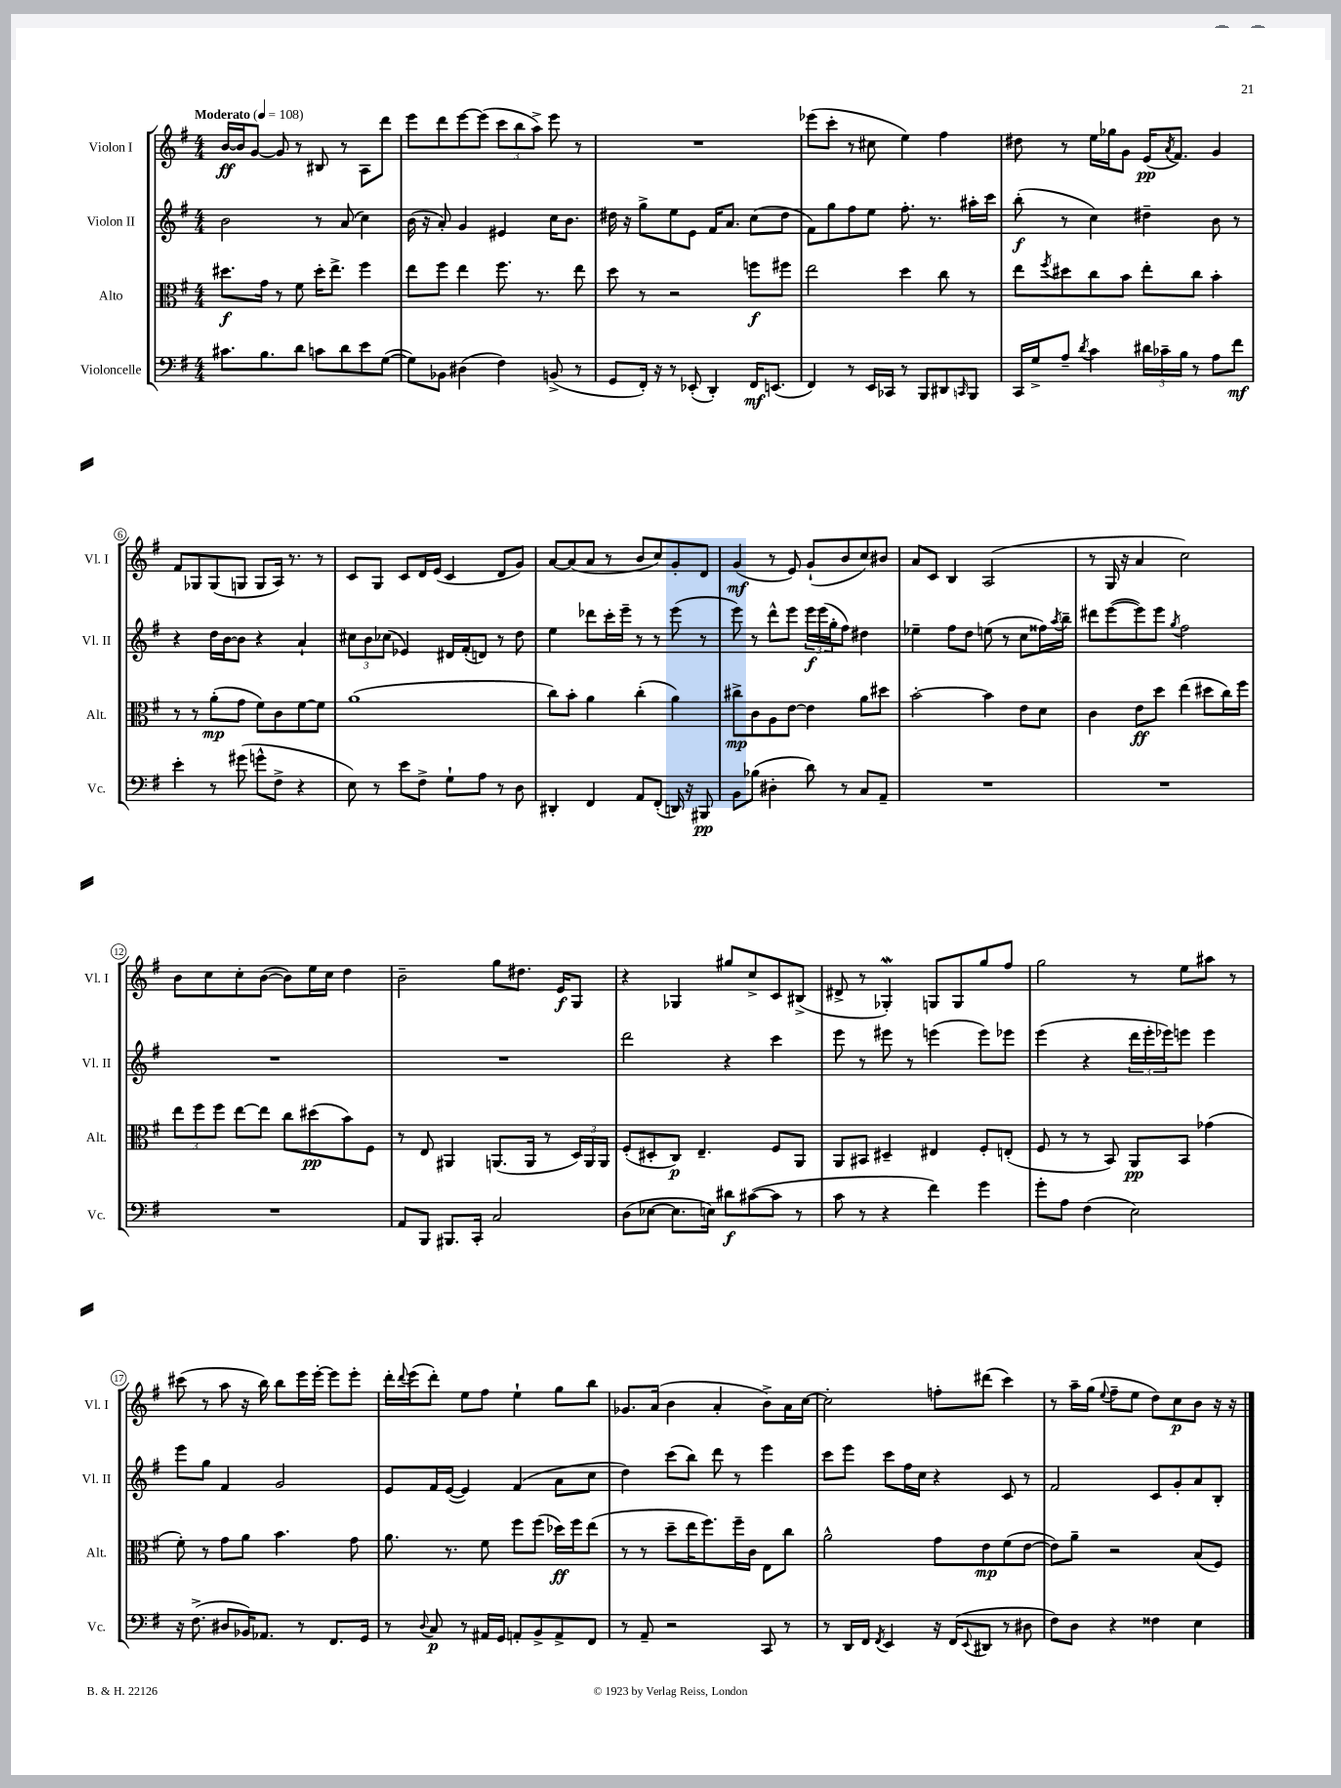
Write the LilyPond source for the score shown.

<<
\new StaffGroup <<
\new Staff = "s0" \with { instrumentName = "Violon I" shortInstrumentName = "Vl. I" } {
    \clef treble \key g \major \numericTimeSignature \time 4/4 \tempo "Moderato" 4 = 108
    b'16~\ff b'16 g'8~ g'8 r8 bis8 r8 a8 d'''8 |
    e'''8 d'''8 e'''8~ e'''8( \tuplet 3/2 { c'''8 b''8 a''8->) } e'''8 r8 |
    R1 |
    ees'''8( c'''8-. r8 cis''8 e''4) fis''4 |
    dis''8 r8 e''16 ges''16 g'8 e'16\pp( \acciaccatura { a'8 } fis'8.) g'4 |
    fis'8 ges8 ges8( g8 g8 a16) r8. r8 |
    c'8 g8 c'8 d'16 e'16( c'4 d'8 g'8) |
    a'8~ a'8( a'8 r8 b'8 c''8) g'8-. d'8 |
    g'4\mf( r8 e'8) g'8-!( b'8 c''8) bis'8 |
    a'8 c'8 b4 a2( |
    r8 g16 r16 a'4 c''2) |
    b'8 c''8 c''8-. b'8~( b'8) e''16 c''16 d''4 |
    b'2-- g''8 dis''8. e'16\f g8 |
    r4 ges4 gis''8 c''8-> c'8 bis8->( |
    dis'8-> r8 ges4-.\mordent) g8 g8 g''8 fis''8 |
    g''2 r8 e''8 ais''8 r8 |
    cis'''8( r8 a''8 r16 b''16) b''8 e'''16 e'''16~-. e'''8 e'''8-. |
    d'''16-. \appoggiatura { d'''8 } e'''16( d'''8-.) e''8 fis''8 e''4-! g''8 b''8 |
    ges'8. a'16( b'4 a'4-. b'8->) a'16 c''16~ |
    c''2-. f''8-. dis'''8( c'''4) |
    r8 a''16-- g''16( \appoggiatura { e''8 } fis''8-- e''8 d''8) c''8\p b'8 r16 r16 \bar "|." |
}
\new Staff = "s1" \with { instrumentName = "Violon II" shortInstrumentName = "Vl. II" } {
    \clef treble \key g \major \numericTimeSignature \time 4/4
    b'2 r8 a'8( c''4) |
    b'16( r16 a'8-.) g'4 eis'4 c''16 b'8. |
    dis''16 r16 g''8-> e''8 e'8 fis'16 a'8. c''8( dis''8 |
    fis'8) g''8 fis''8 e''8 fis''8.-. r8. ais''16-. c'''16 |
    b''8-.\f( r8 c''4) dis''4-- b'8 r8 |
    r4 d''16 b'16~ b'8 r4 a'4-! |
    \tuplet 3/2 { cis''8 b'8 ces''8( } ees'4) dis'16 fis'16-.( d'8) r8 d''8 |
    e''4 des'''8 c'''16-. e'''16-- r8 r8 e'''8( r8 |
    e'''8) r8 d'''8-^ e'''8 \tuplet 3/2 { e'''16\f e'''16( g''16-. } fis''8) dis''4 |
    ees''4-- fis''8 d''8 e''8( r8 c''8 fisis''16) \acciaccatura { a''8 } b''16-- |
    dis'''8 e'''8~( e'''8) e'''8 \acciaccatura { g''8 } fis''2 |
    R1 |
    R1 |
    d'''2 r4 c'''4 |
    e'''8 r8 eis'''8 r8 e'''4( e'''8) ees'''8 |
    e'''4( r4 \tuplet 3/2 { d'''16 e'''16-. ees'''16) } e'''8 e'''4 |
    e'''8 g''8 fis'4 g'2 |
    e'8 fis'16 e'16~( e'4) fis'4( a'8 c''8 |
    d''4) c'''8( b''8) d'''8 r8 e'''4 |
    c'''8 e'''8 c'''8 fis''16 c''16 r4 c'8 r8 |
    fis'2 c'8 g'8-. a'8 b8-. \bar "|." |
}
\new Staff = "s2" \with { instrumentName = "Alto" shortInstrumentName = "Alt." } {
    \clef alto \key g \major \numericTimeSignature \time 4/4
    dis''8.\f g'16 r8 fis'8 dis''16-. e''8.-> fis''4 |
    e''8 fis''8 e''4 fis''8. r8. e''8 |
    d''8 r8 r2 f''8\f fis''8 |
    e''2 d''4 c''8 r8 |
    e''8 \acciaccatura { fis''8 } dis''8 c''8 b'8 e''8-. c''8 b'4-. |
    r8 r8 a'8-.\mp( g'8 fis'8) c'8 fis'8~ fis'8 |
    a'1( |
    c''8) b'8-. a'4 c''4-.( a'4) |
    cis''8->\mp c'8 a8 e'8~ e'4 a'8 dis''8 |
    b'2~-. b'4 e'8 d'8 |
    c'4 e'8\ff d''8 e''4( dis''8 c''16) fis''16 |
    \tuplet 3/2 { e''8 fis''8 fis''8 } e''8~ e''8 c''8 dis''8\pp( b'8) fis8 |
    r8 e8 ais,4 a,8.( a,16 r8 \tuplet 3/2 { d16) a,16 a,16 } |
    fis8-.( dis8-. c8\p) e4.-- fis8 a,8 |
    a,8 bis,8 dis4-- eis4 fis8-. e8-.( |
    fis8 r8 r8 b,8) a,8\pp b,8 ges'4( |
    fis'8-.) r8 g'8 a'8 b'4. g'8 |
    a'8. r8. fis'8 fis''8 fis''8( des''16\ff) fis''16 e''8( |
    r8 r8 d''8-- e''16 fis''8.) fis''16-- c'16 e8 c''8 |
    a'2-^ g'8 e'8\mp fis'8( e'8~ |
    e'8) a'8-- r2 b8( fis8) \bar "|." |
}
\new Staff = "s3" \with { instrumentName = "Violoncelle" shortInstrumentName = "Vc." } {
    \clef bass \key g \major \numericTimeSignature \time 4/4
    cis'8. b8. d'8 c'8 d'8 e'8 g8~( |
    g8) bes,8 dis4( fis4) b,8->( r8 |
    g,8 fis,16-.) r16 r8 ees,8-.( d,4-.) fis,16\mf e,8.( |
    fis,4) r8 e,16 ces,16 r8 b,,8 dis,8 \grace { c,16 } b,,8 |
    c,16 g16-> a8-- \acciaccatura { d'8 } c'4 \tuplet 3/2 { dis'16 ces'16-- b16 } r8 a8 fis'8\mf |
    e'4-. r8 gis'8( g'8-^ fis8-> r4 |
    e8) r8 e'8 fis8-> g8-! a8 r8 d8 |
    dis,4-. fis,4 a,8 fis,8-.( d,16) r16 bis,,8\pp |
    b,8 bes8( dis4-. d'8) r8 c8 a,8-- |
    R1 |
    R1 |
    R1 |
    a,8 b,,8 bis,,8. c,16-. c2 |
    d8( ees8~ ees8. e16) dis'8\f cis'8~( cis'8 r8 |
    c'8 r8 r4 fis'4) g'4 |
    g'8-. a8 fis4( e2) |
    r16 fis8.->( dis8 bes,16) aes,8. r8 fis,8. g,16 |
    r8 \appoggiatura { d8 } c8\p r8 ais,16 g,16 a,8-. b,8-> a,8-> fis,8 |
    r8 a,8-- r2 c,8 r8 |
    r8 d,16 fis,16 \acciaccatura { fis,8 } e,4 r16 fis,16( \appoggiatura { e,8 } dis,8 r8 dis8 |
    fis8) d8 r4 fisis4 e4 \bar "|." |
}
>>
>>
\layout { \context { \Score \override BarNumber.stencil = #(make-stencil-circler 0.1 0.3 ly:text-interface::print) } }
